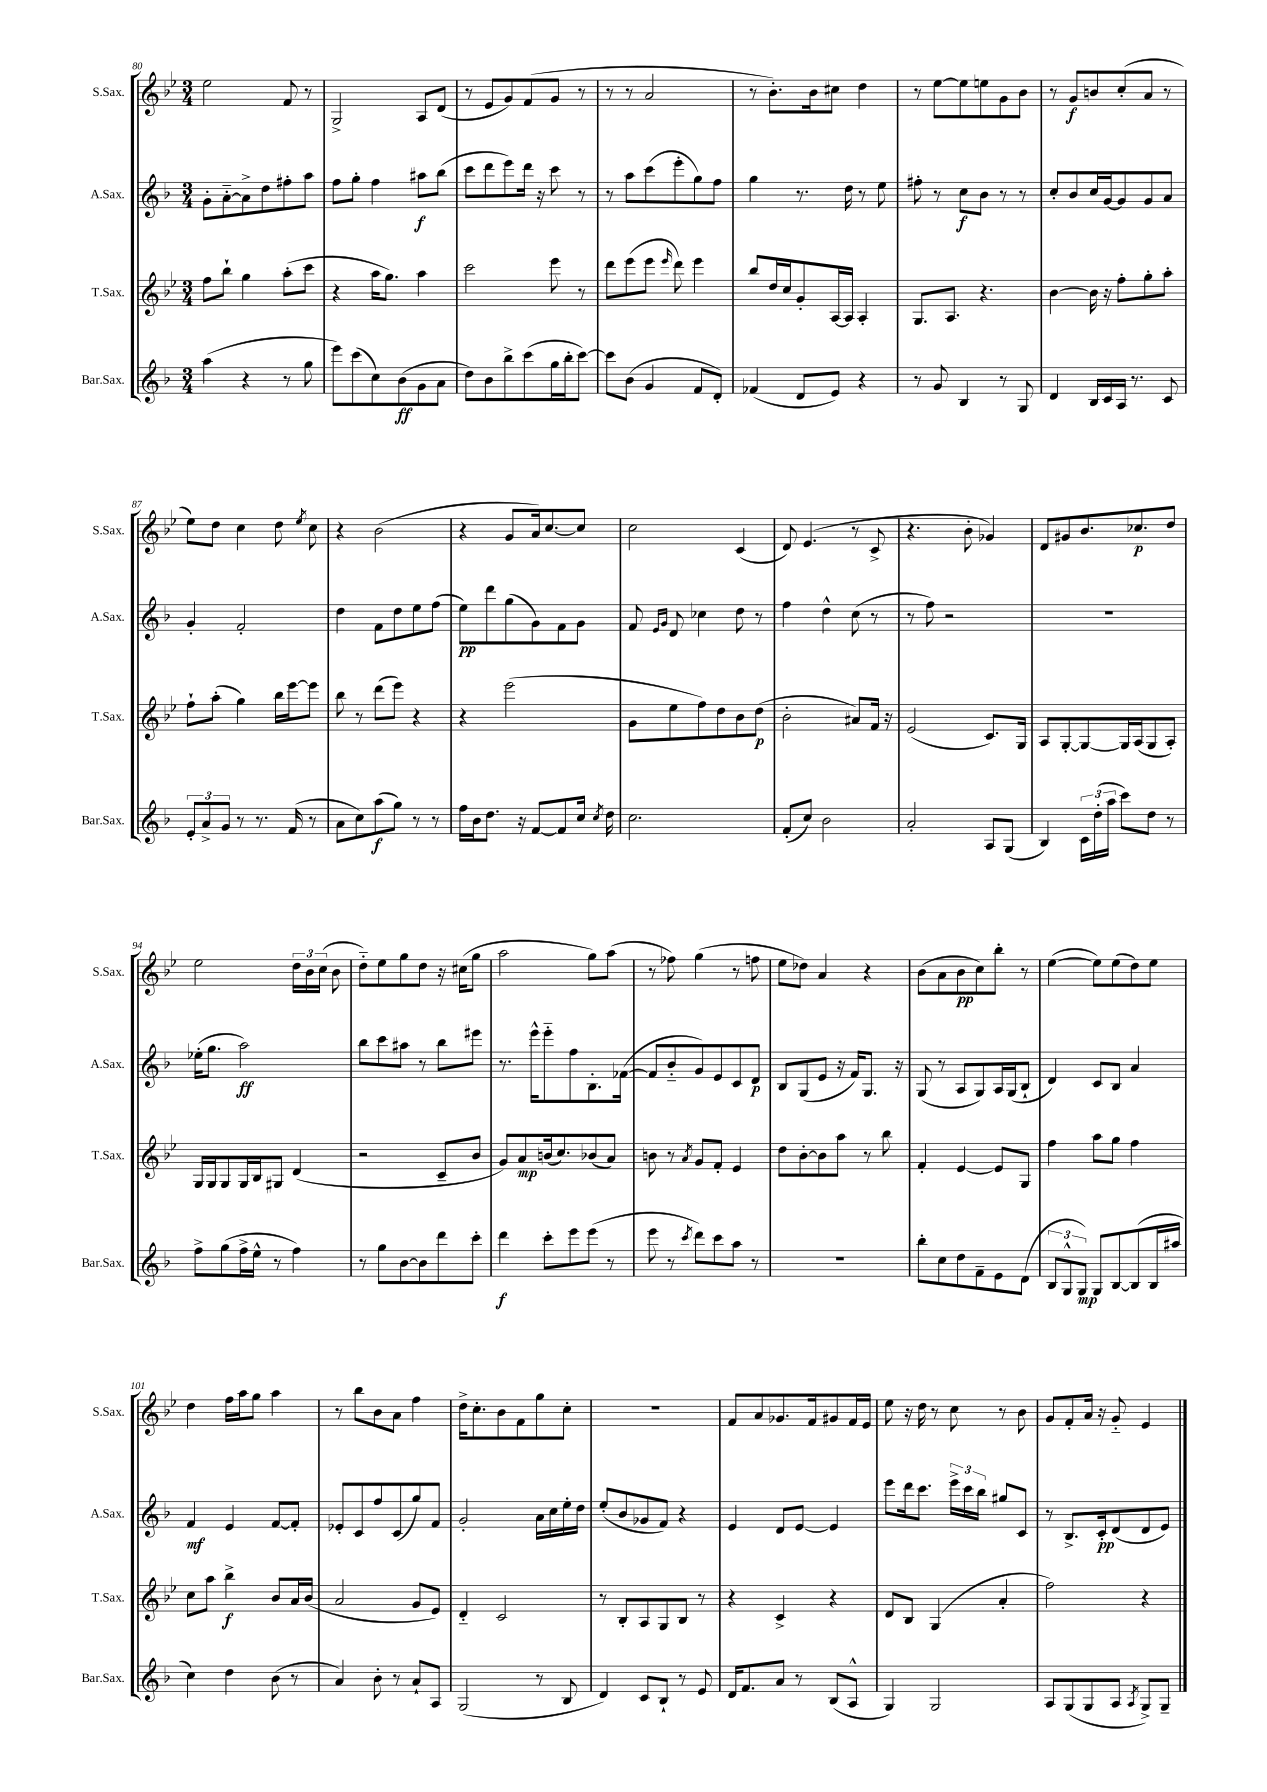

**kern	**kern	**kern	**kern
*staff4	*staff3	*staff2	*staff1
*clefG2	*clefG2	*clefG2	*clefG2
*k[b-]	*k[b-e-]	*k[b-]	*k[b-e-]
*M3/4	*M3/4	*M3/4	*M3/4
(4aa	8ff	8g'	2ee-
.	8bb-`	[8a'~	.
4r	4gg	8a^]	.
.	.	8dd	.
8r	(8aa'	8ff#'	8f
8gg	8ccc	8aa	8r
=	=	=	=
8eee)	4r	8ff	2G^
(8ccc	.	8gg'	.
8cc)	16aa	4ff	.
.	8.gg)	.	.
(8b-	.	.	.
8g	4aa	8aa#	8A
8a	.	(8bb-	(8d
=	=	=	=
8dd)	2ccc	8ccc	8r
8b-	.	8ddd	8e-
8bb-^	.	8eee)	8g)
(8ccc	.	16ddd	(8f
.	.	16r	.
16gg	8eee-	8ccc	8g
16bb-'	.	.	.
[8ccc)	8r	8r	8r
=	=	=	=
8ccc]	8ddd	8r	8r
(8b-	(8eee-	8aa	8r
4g	8eee-	(8ccc	2a
.	16qqeee-	.	.
.	8ddd)	8eee'	.
8f	4eee-	8gg)	.
8d')	.	8ff	.
=	=	=	=
(4f-	8bb-	4gg	8r
.	16dd	.	8.b-')
.	16cc	.	.
8d	8g'	8.r	.
.	.	.	16b-
8e)	[16A	.	8cc#
.	16A]	16dd	.
4r	4A'	8r	4dd
.	.	8ee	.
=	=	=	=
8r	8.G	8ff#'	8r
8g	.	8r	[8ee-
.	8.A	.	.
4B-	.	8cc	8ee-]
.	4.r	8b-	8ee
8r	.	8r	8g
8G	.	8r	8b-
=	=	=	=
4d	[4b-	8cc'	8r
.	.	8b-	8g
16B-	16b-]	16cc	8b
16c	16r	[16g	.
16A	8ff'	8g]	(8cc'
8.r	.	.	.
.	8gg'	8g	8a
8c	8aa'	8a	8r
=	=	=	=
12e'	8ff`	4g'	8ee-)
12a^	.	.	.
.	(8aa'	.	8dd
12g	.	.	.
8r	4gg)	2f'	4cc
8.r	.	.	.
.	16bb-	.	8dd
(16f	[16eee-	.	.
.	.	.	8qee-
8r	8eee-]	.	8cc
=	=	=	=
8a	8bb-	4dd	4r
8cc)	8r	.	.
(8aa	(8ddd	8f	(2b-
8gg)	8eee-)	8dd	.
8r	4r	8ee	.
8r	.	(8ff	.
=	=	=	=
16ff	4r	8ee)	4r
16b-	.	.	.
8.dd	.	8ddd	.
.	(2eee-	(8gg	8g
16r	.	.	.
[8f	.	8g)	16a)
.	.	.	[8.cc
8f]	.	8f	.
16cc	.	8g	8cc]
8qcc	.	.	.
16dd	.	.	.
=	=	=	=
2.cc	8g	8f	2cc
.	.	16qqe	.
.	.	16qqg	.
.	8ee-	8d	.
.	8ff)	4cc-	.
.	8dd	.	.
.	8b-	8dd	(4c
.	(8dd	8r	.
=	=	=	=
(8f'	2b-'	4ff	8d)
8cc)	.	.	(4.e-
2b-	.	4dd^^	.
.	8a#)	(8cc	8r
.	16f	8r	8c^
.	16r	.	.
=	=	=	=
2a'	(2e-	8r	4.r
.	.	8ff)	.
.	.	2r	.
.	.	.	8b-'
8A	8.c)	.	4g-)
(8G	.	.	.
.	16G	.	.
=	=	=	=
4B-)	8A	2.r	8d
.	[8G'	.	8g#
24c	8G_	.	8.b-
(24dd'	.	.	.
24aa	.	.	.
8ccc)	16G]	.	.
.	(16A	.	8.cc-
8dd	8G	.	.
8r	8A')	.	8dd
=	=	=	=
8ff^	16G	(16ee-'	2ee-
.	16G	8.gg	.
(8gg	8G	.	.
16ff^	16G	2aa)	.
16ee^^	16B-	.	.
8r	8G#	.	.
4ff)	(4d	.	24dd
.	.	.	24b-
.	.	.	(24cc
.	.	.	8b-
=	=	=	=
8r	2r	8bb-	8dd'~)
8gg	.	8ccc	8ee-
[8b-	.	8aa#	8gg
8b-]	.	8r	8dd
8ddd	8c~	8bb-	16r
.	.	.	(16cc#
8ccc'	8b-	8eee#	8gg
=	=	=	=
4ddd	8g)	8.r	2aa
.	8a	.	.
.	.	16eee^^	.
8ccc'	(16b	8eee'~	.
.	8.cc)	.	.
8eee	.	8ff	.
(8eee	(8b-	8.B-'	8gg)
8r	8a)	.	(8aa
.	.	([16f-	.
=	=	=	=
8eee	8b	8f-]	8r
8r	8r	8b-'~	8ff-)
8qccc	8qa	.	.
8ddd)	8g	8g)	(4gg
8ccc	8f'	8e	.
8aa	4e-	8c	8r
8r	.	8d	8ff
=	=	=	=
2.r	8dd	8B-	8ee-
.	[8b-'	(8G	8dd-)
.	8b-]	8e	4a
.	8aa	16r	.
.	.	16f)	.
.	8r	8.G	4r
.	8bb-	.	.
.	.	16r	.
=	=	=	=
8bb-'	4f'	(8G	(8b-
8cc	.	8r	8a
8dd	[4e-	8A	8b-
8f~	.	8G)	8cc)
8e	8e-]	16A	8bb-'
.	.	(16G	.
(8d	8G	8B-`	8r
=	=	=	=
12B-	4ff	4d)	([4ee-
12G^^	.	.	.
12G)	.	.	.
8G	8aa	8c	8ee-])
[8B-	8gg	8B-	(8ee-
(8B-]	4ff	4a	8dd)
16B-	.	.	8ee-
16aa#	.	.	.
=	=	=	=
4cc)	8cc	4f	4dd
.	8aa	.	.
4dd	4bb-^	4e	16ff
.	.	.	16aa
.	.	.	8gg
(8b-	8b-	[8f	4aa
8r	16a	8f']	.
.	(16b-	.	.
=	=	=	=
4a)	2a	8e-'	8r
.	.	8c	8bb-
8b-'	.	8ff	8b-
8r	.	(8c	8a
8a`	8g	8gg)	4ff
8A	8e-)	8f	.
=	=	=	=
(2G	4d'~	2g'	16dd^
.	.	.	8.cc'
.	2c	.	8b-
.	.	.	8f
8r	.	16a	8gg
.	.	16cc	.
8B-	.	16ee'	8cc'
.	.	16dd	.
=	=	=	=
4d)	8r	(8ee'	2.r
.	8B-'	8b-	.
8c	8A	8g-	.
8B-`	8G	8f)	.
8r	8B-	4r	.
8e	8r	.	.
=	=	=	=
16d	4r	4e	8f
8.f	.	.	.
.	.	.	8a
8a	4c^	8d	8.g-
8r	.	[8e	.
.	.	.	16f
(8B-	4r	4e]	8g#
8A^^	.	.	16f
.	.	.	16e-
=	=	=	=
4G)	8d	8eee	8ee-
.	8B-	16ddd	16r
.	.	8.ccc	16dd
2G	(4G	.	8r
.	.	24eee^	8cc
.	.	24ccc	.
.	.	24bb-	.
.	4a'	8gg#	8r
.	.	8c	8b-
=	=	=	=
8A	2ff)	8r	8g
(8G	.	8.B-^	8f'
8G	.	.	16a
.	.	16c'	16r
8A	.	(8d	8g'~
8qA	.	.	.
8G^)	4r	8d	4e-
8G~	.	8e)	.
==	==	==	==
*-	*-	*-	*-
